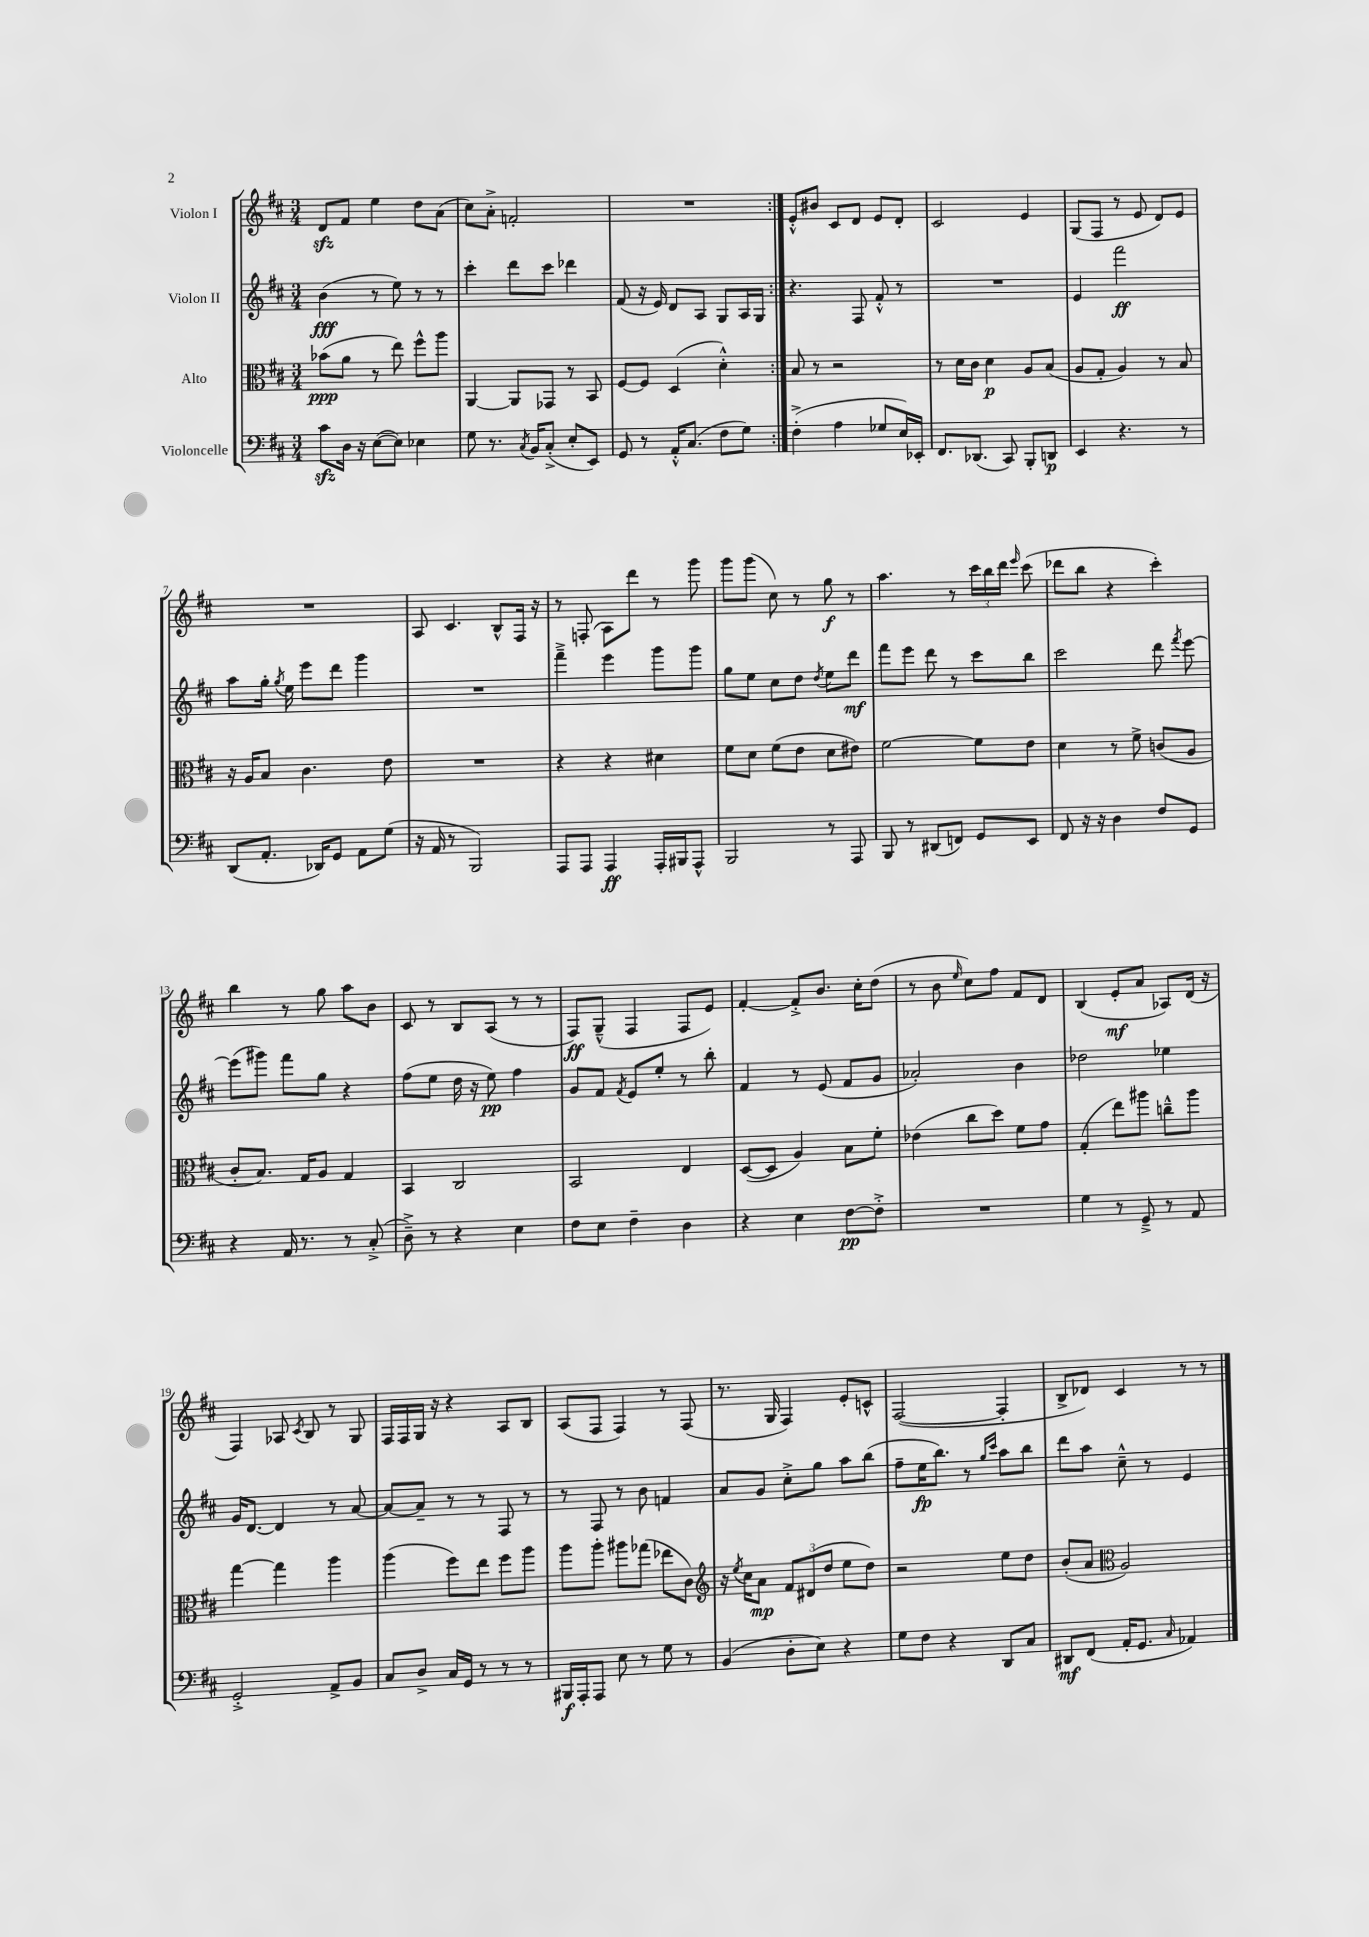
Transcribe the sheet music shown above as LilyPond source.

<<
\new StaffGroup <<
\new Staff = "s0" \with { instrumentName = "Violon I" } {
    \clef treble \key d \major \numericTimeSignature \time 3/4
    \autoBeamOff \repeat volta 2 { d'8[\sfz fis'8] e''4 d''8[ a'8]( |
    cis''8[) a'8]-.-> f'2-. |
    R2. | }
    e'8[-.-^ bis'8] cis'8[ d'8] e'8[ d'8]-. |
    cis'2 e'4 |
    g8[( fis8] r8 e'8 d'8[) e'8] |
    R2. |
    a8 cis'4. b8[-^ fis16] r16 |
    r8 f8-.( a8[) d'''8] r8 g'''8 |
    g'''8[ g'''8]( cis''8) r8 g''8\f r8 |
    a''4. r8 \tuplet 3/2 { cis'''16[ b''16 d'''16] } \grace { e'''16 } cis'''8( |
    des'''8[ b''8] r4 cis'''4-.) |
    b''4 r8 g''8 a''8[ b'8] |
    cis'8 r8 b8[ a8]( r8 r8 |
    fis8[\ff) g8]---^( fis4 fis8[ e'8]) |
    fis'4~-. fis'8[-.-> b'8.] cis''16[-. d''8]( |
    r8 b'8 \grace { e''16 } cis''8[) fis''8] fis'8[ d'8] |
    b4( e'8[-.\mf a'8] aes8[) d'16]( r16 |
    fis4) aes8 \acciaccatura { cis'8 } b8 r8 g8 |
    fis16[ fis16 g16] r16 r4 a8[ b8] |
    a8[( fis8] fis4) r8 fis8( |
    r8. g16 fis4) e'8[-. c'8]-^ |
    fis2~( fis4-. |
    b8[-> des'8]) cis'4 r8 r8 \bar "|." |
}
\new Staff = "s1" \with { instrumentName = "Violon II" } {
    \clef treble \key d \major \numericTimeSignature \time 3/4
    \autoBeamOff \repeat volta 2 { b'4\fff( r8 e''8) r8 r8 |
    cis'''4-. d'''8[ cis'''8] des'''4 |
    fis'8( r16 e'16) d'8[ a8] g8[ a16 g16] | }
    r4. fis8 fis'8-.-^ r8 |
    R2. |
    e'4 fis'''2\ff |
    a''8[ g''16]-. \acciaccatura { g''8 } e''16 e'''8[ d'''8] g'''4 |
    R2. |
    fis'''4---> e'''4 g'''8[ g'''8] |
    g''8[ e''8] cis''8[ d''8] \acciaccatura { d''8 } e''8[ d'''8]\mf |
    fis'''8[ e'''8] d'''8 r8 cis'''8[ b''8] |
    cis'''2 d'''8 \acciaccatura { fis'''8 } e'''8~ |
    e'''8[( gis'''8]) fis'''8[ g''8] r4 |
    fis''8[( e''8] d''16 r16 e''8\pp) fis''4 |
    g'8[ fis'8] \acciaccatura { fis'8 } e'8[ e''8]-. r8 b''8-. |
    fis'4 r8 e'8( fis'8[ g'8] |
    aes'2-.) b'4 |
    des''2 ees''4 |
    g'16[ d'8.]~ d'4 r8 a'8~ |
    a'8[~ a'8]-- r8 r8 fis8 r8 |
    r8 fis8 r8 b'8 f'4 |
    a'8[ g'8] cis''8[-.-> g''8] a''8[ b''8]( |
    fis''8[-- e''16\fp b''8.]) r8 \grace { g''16[ cis'''16] } a''8[ b''8] |
    d'''8[ a''8] cis''8---^ r8 e'4 \bar "|." |
}
\new Staff = "s2" \with { instrumentName = "Alto" } {
    \clef alto \key d \major \numericTimeSignature \time 3/4
    \autoBeamOff \repeat volta 2 { bes'8[\ppp( a'8] r8 e''8) fis''8[-^ a''8] |
    a,4~ a,8[ ges,8] r8 b,8 |
    fis8[~ fis8] d4( d'4-.-^) | }
    b8 r8 r2 |
    r8 d'16[ cis'16] d'4\p a8[ b8]( |
    a8[ g8]-. a4) r8 b8 |
    r16 a16[ b8] cis'4. e'8 |
    R2. |
    r4 r4 dis'4 |
    fis'8[ d'8] fis'8[( e'8] d'8[ eis'8]) |
    fis'2~ fis'8[ e'8] |
    d'4 r8 fis'8-> c'8[( a8] |
    cis'8[-. b8.]) g16[ a8] g4 |
    b,4 cis2 |
    b,2 e4 |
    d8[~( d8] a4) b8[ fis'8]-. |
    ees'4( cis''8[ d''8]) fis'8[ g'8] |
    g4-.( e''8[) ais''8] c''8[---^ ais''8] |
    g''4~ g''4 a''4 |
    a''4( fis''8[) e''8] fis''8[ a''8] |
    a''8[ a''8]-. ais''8[ ges''8]( ees''8[ cis'8]) |
    \clef treble r16 \acciaccatura { e''8 } cis''16[ a'8]\mp \tuplet 3/2 { fis'8[ dis'8( d''8] } e''8[ d''8]) |
    r2 e''8[ d''8] |
    b'8[-.( a'8] \clef alto a2) \bar "|." |
}
\new Staff = "s3" \with { instrumentName = "Violoncelle" } {
    \clef bass \key d \major \numericTimeSignature \time 3/4
    \autoBeamOff \repeat volta 2 { cis'8[\sfz d16] r16 e8[~( e8]) ees4 |
    g8 r8. \acciaccatura { cis8 } b,16[ cis8]-.->( e8[-. e,8]) |
    g,8 r8 a,16[-.-^ cis8.]( fis8[ g8]) | }
    fis4-.->( a4 ges8[ e16) ees,16]-. |
    fis,8.[ des,8.]( cis,8) b,,8[-. d,8]\p |
    e,4 r4. r8 |
    d,8[( a,8.]-. des,16[) g,8] a,8[ g8]( |
    r16 a,16 r8 b,,2) |
    a,,8[ a,,8] a,,4\ff a,,16[-. bis,,16 a,,8]-^ |
    b,,2 r8 a,,8 |
    b,,8 r8 dis,8[( f,8]) g,8[ e,8] |
    fis,8 r16 r16 d4 fis8[ g,8] |
    r4 a,16 r8. r8 cis8-.->( |
    d8--->) r8 r4 e4 |
    fis8[ e8] fis4-- d4 |
    r4 e4 fis8[~\pp fis8]-.-> |
    R2. |
    g4 r8 g,8---> r8 a,8 |
    g,2-.-> a,8[-> b,8] |
    cis8[ d8]-> cis16[ g,16] r8 r8 r8 |
    bis,,16[\f a,,16-. a,,8] e8 r8 g8 r8 |
    b,4( d8[-. e8]) r4 |
    g8[ fis8] r4 d,8[ cis8] |
    dis,8[\mf fis,8]( a,16[-. g,8.] \grace { cis16 } aes,4) \bar "|." |
}
>>
>>
